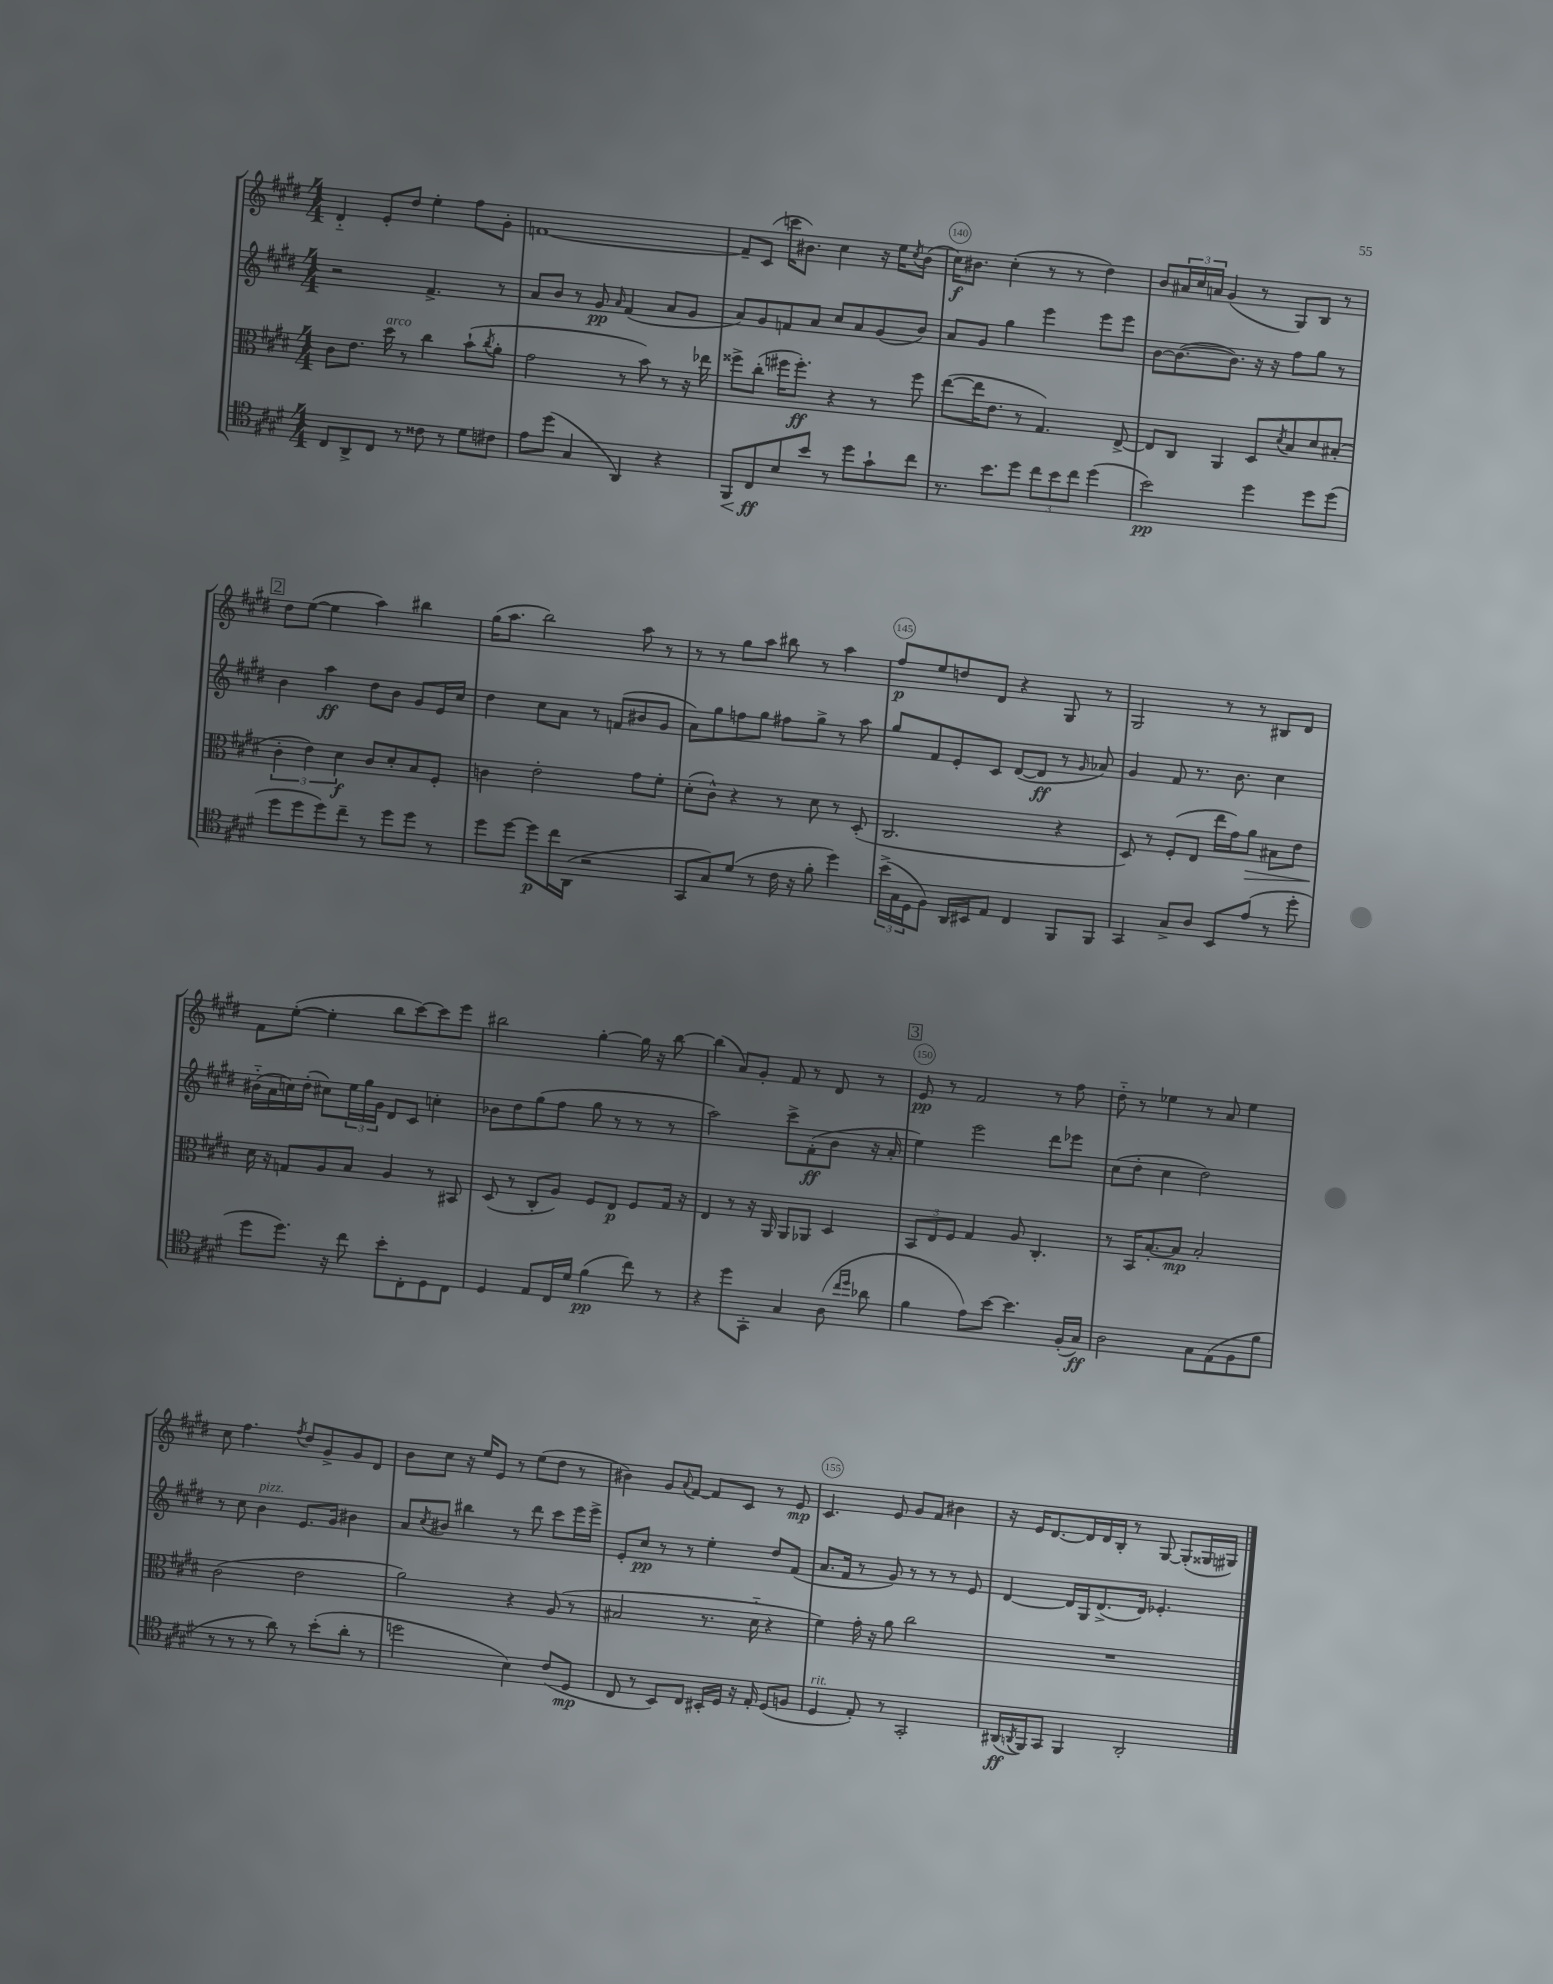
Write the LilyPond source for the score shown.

<<
\new StaffGroup <<
\new Staff = "s0" {
    \clef treble \key e \major \numericTimeSignature \time 4/4
    dis'4-_ e'8-. dis''8 e''4-. fis''8 gis'8-. |
    f'1~ |
    f'8-- cis'8( c'''16 bis'8.) cis''4 r16 e''16 \acciaccatura { cis''8 } bis'8( |
    cis''16\f) bis'8. cis''4-.( r8 r8 dis''4) |
    b'8 \tuplet 3/2 { ais'16 cis''16 a'16 } gis'4( r8 gis8) b8 r8 |
    \mark \markup { \box "2" } dis''8 e''8~( e''4 a''4) bis''4 |
    gis''16( a''8. b''2) a''8 r8 |
    r8 r8 gis''8 a''8 bis''8 r8 a''4 |
    fis''8\p e''8 d''8 dis'8 r4 gis8 r8 |
    gis2 r8 r8 bis8 dis'8 |
    fis'8 e''8~-.( e''4-. b''8 cis'''8~) cis'''8 e'''8 |
    bis''2 gis''4~-. gis''16 r16 bis''8~ |
    bis''4( a'8) gis'8-. fis'8 r8 dis'8 r8 |
    \mark \markup { \box "3" } e'8\pp r8 fis'2 r8 fis''8 |
    dis''8-_ r8 ees''4 r8 a'8 ees''4 |
    cis''8 fis''4. \acciaccatura { fis''8 } dis''8 gis'8-> gis'8 dis'8 |
    b'8 cis''8 r16 e''16 e'8 r8 e''8( dis''8 r8 |
    bis'4) gis'8 \appoggiatura { a'8 } fis'8~ fis'8 cis'8 r8 e'8\mp |
    cis'4. e'8 gis'8 fis'8 bis'4 |
    r16 e'16 dis'8.~ dis'16 dis'16 b16-. r8 gis8~ gis8-.( gisis16 gis16) \bar "|." |
}
\new Staff = "s1" {
    \clef treble \key e \major \numericTimeSignature \time 4/4
    r2 fis'4.-> r8 |
    a'8 b'8 r8 gis'8\pp \grace { a'16 } fis'4( a'8 gis'8 |
    a'8) gis'8 f'8 a'8 cis''8 a'8 gis'8( b'8) |
    a'8 gis'8 gis''4 e'''4 e'''8 e'''8 |
    b'8~ b'8.~( b'8.) r16 r16 fis''8 gis''8 r8 |
    \mark \markup { \box "2" } b'4 a''4\ff dis''8 b'8 gis'8 e'16 cis''16 |
    dis''4 cis''8 a'8 r8 f'8( bis'8 gis'8 |
    a'8) gis''8 f''8 gis''8 fis''8 gis''8-> r8 a''8 |
    gis''8 fis'8 e'8-. cis'8 dis'8~( dis'8\ff r8 \grace { gis'16 } aes'8) |
    gis'4 fis'8 r8. b'8. cis''4 |
    bis'16-_( a'16 c''16) dis''16-.( cis''8) \tuplet 3/2 { e''16 gis''16 gis'16 } dis'8 cis'8 c''4-. |
    bes'8 dis''8 gis''8( fis''8 gis''8 r8 r8 r8 |
    a''2) cis'''8-> fis'8-.\ff( b'8 r16 a'16-. |
    \mark \markup { \box "3" } e''4) e'''2 dis'''8 ees'''8 |
    cis''8( dis''8-. cis''4 dis''2) |
    r8 cis''8 b'4^\markup { \italic "pizz." } e'8. gis'16 bis'4 |
    a'8 \acciaccatura { cis''8 } bis'8 bis''4 r8 dis'''8 cis'''8 e'''16 e'''16-> |
    e'8-. cis''8\pp r8 r8 e''4-. dis''8 fis'8( |
    a'8. fis'16 r8 gis'8) r8 r8 r8 e'8 |
    dis'4~ dis'16 gis16 dis'8.->( dis'16) ees'4.-. \bar "|." |
}
\new Staff = "s2" {
    \clef alto \key e \major \numericTimeSignature \time 4/4
    cis'8 e'8. dis''16^\markup { \italic "arco" } r8 cis''4 b'8-!( \acciaccatura { cis''8 } a'8-. |
    gis'2 r8 b'8) r8 r16 ees''16 |
    fisis''8-> cis''8-.( fis''16 fis''8.-.\ff) r4 r8 fis''8 |
    e''8~( e''16 e'8. r8 gis4.) e8~-> |
    e8 cis8 a,4 dis8 \acciaccatura { dis'8 } b8 dis'8 bis8-.( |
    \mark \markup { \box "2" } \tuplet 3/2 { cis'4-. e'4) dis'4\f } cis'8 dis'8-. b8 fis8-. |
    c'4 e'2-. gis'8 fis'8-. |
    dis'8-.( cis'8-^) r4 r8 dis'8 r8 dis8-.( |
    cis2. r4 |
    dis8) r8 fis8-.( e8 e''16 gis'16) a'8\> bis8 e'8 |
    dis'16\! r16 g8 a8 b8 a4 r8 bis,8 |
    dis8( r8 cis8-. a8) fis8 e8\p fis8 gis16 r16 |
    e4 r8 r16 a,16 a,8 aes,8 dis4 |
    \mark \markup { \box "3" } \tuplet 3/2 { b,8 e8 fis8 } gis4 a8 cis4.-. |
    r8 b,16 b8.~-. b8\mp b2-. |
    cis'2( e'2 |
    a'2) r4 a8( r8 |
    bis2 r8. dis'16-_ r4 |
    fis'4) gis'16-. r16 a'8 cis''2 |
    R1 \bar "|." |
}
\new Staff = "s3" {
    \clef tenor \key e \major \numericTimeSignature \time 4/4
    cis8 a,8-> cis8 r8 cisis'8 r8 dis'8 cis'8 |
    e'8 dis''8( gis4 a,4) r4 |
    fis,8\< cis8\ff\! b8 b'8 r8 dis''8 gis'8-! cis''8 |
    r8. b'8. dis''8 \tuplet 3/2 { cis''8 b'8 cis''8 } dis''4( |
    b'2\pp) dis''4 dis''8 dis''8( |
    \mark \markup { \box "2" } dis''8 dis''8 dis''8) cis''8-- r8 dis''8 dis''8 r8 |
    dis''8 dis''8~ dis''8\p cis''16 a,16( r2 |
    gis,8 gis8) dis'8( r8 cis'16 r16 fis'8-. dis''4) |
    \tuplet 3/2 { b'16->( gis16 dis16 } fis8) a,16 bis,16 e8 cis4 fis,8 fis,8 |
    gis,4 gis8-> a8 b,8 e'8( r8 dis''8-. |
    dis''8 dis''8.) r16 cis''8 b'8-. cis8-. dis8 cis8 |
    dis4 e8 cis16 dis'16 fis'4\pp( cis''8) r8 |
    r4 dis''8 gis,8-. gis4 a8( \grace { cis''16 dis''16 } aes'8 |
    \mark \markup { \box "3" } fis'4 e'8) b'8~ b'4. fis16-.( gis16\ff) |
    a2 gis8 e8( fis8 fis'8 |
    r8 r8 r8 a'8) r8 b'8-.( a'8-. r8 |
    d''2 b4) cis'8( dis8\mp |
    cis8 r8 b,8) cis8 bis,16-. dis16 r16 e16-. dis8( f8 |
    dis4^\markup { \italic "rit." } e8-.) r8 gis,2-. |
    ais,16\ff( \acciaccatura { a,8 } fis,16) gis,8 fis,4 a,2-. \bar "|." |
}
>>
>>
\layout { \context { \Score currentBarNumber = #137 \override BarNumber.break-visibility = ##(#f #t #t) barNumberVisibility = #(every-nth-bar-number-visible 5) \override BarNumber.stencil = #(make-stencil-circler 0.1 0.3 ly:text-interface::print) } }
